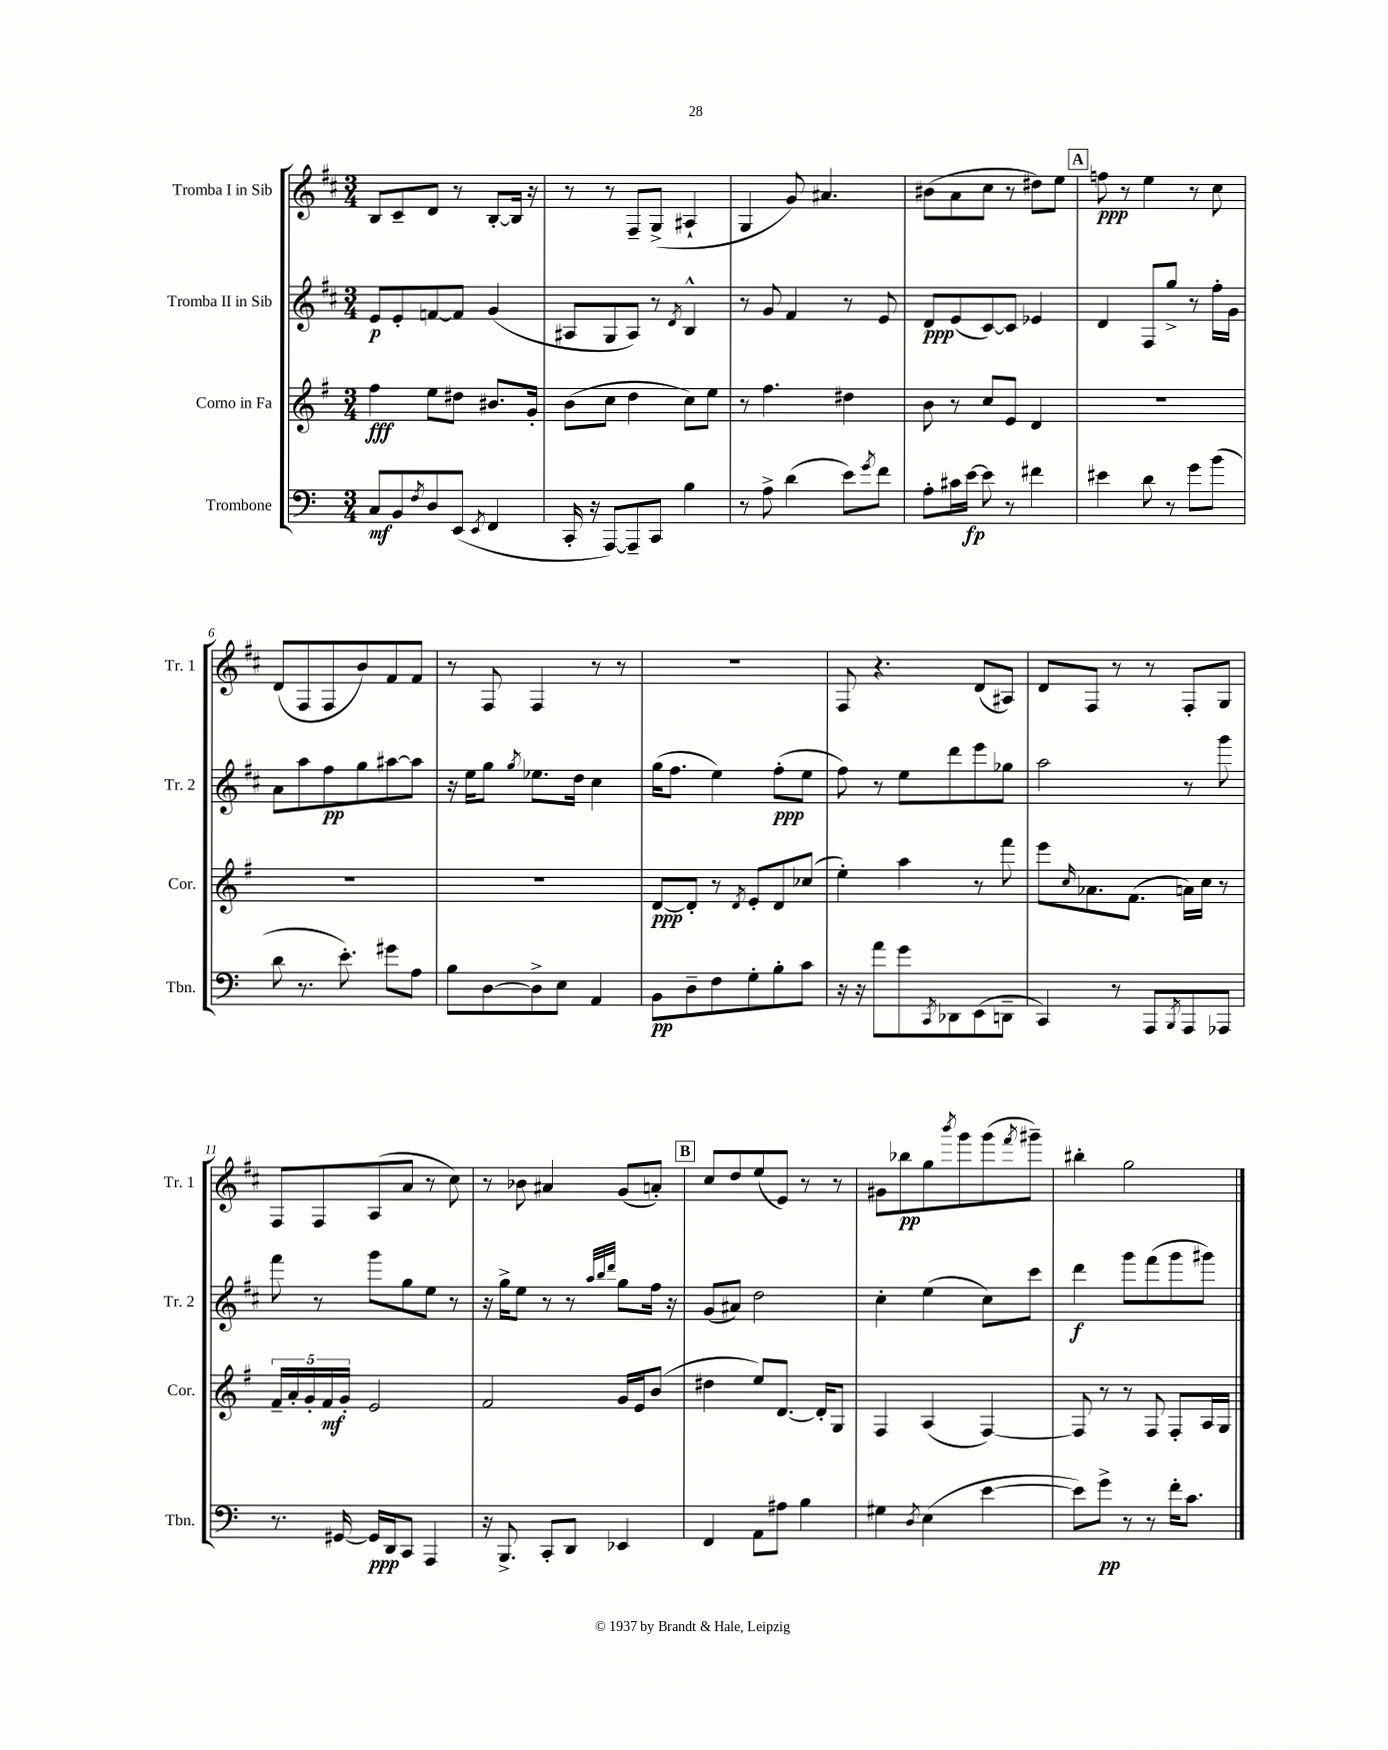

**kern	**kern	**kern	**kern
*staff4	*staff3	*staff2	*staff1
*clefF4	*clefG2	*clefG2	*clefG2
*k[]	*k[f#]	*k[f#c#]	*k[f#c#]
*M3/4	*M3/4	*M3/4	*M3/4
8C/L	4ff#\	8e/L	8B/L
8BB/	.	8e'/	8c#~/
8qF/	.	.	.
8D/	8ee\L	[8f/	8d/J
(8EE/J	8dd#\J	8f/]J	8r
8qEE/	.	.	.
4FF/	8.b#/L	(4g/	[8B'/L
.	.	.	16B/]Jk
.	16g'/Jk	.	16r
=	=	=	=
16CC'/	(8b\L	8A#/L	8r
16r	.	.	.
[8AAA/L)	8cc\J	8G/	8r
8AAA~/]	4dd\	8A#/J)	8F#~/L
8CC/J	.	8r	(8G^/J
.	.	8qd/	.
4B\	8cc\L)	4B^^/	4A#`/
.	8ee\J	.	.
=	=	=	=
8r	8r	8r	4G/
8A^\	4.ff#\	8g/	.
(4d\	.	4f#/	8g/)
.	.	.	4.a#/
8e\L)	4dd#\	8r	.
8qg/	.	.	.
8f\J	.	8e/	.
=	=	=	=
8A'\L	8b\	8d/L	(8b#\L
16c#\L	8r	(8e/	8a\
[16e\JJ	.	.	.
8e\]	8cc/L	[8c#/)	8cc#\J
8r	8e/J	8c#/]J	8r
4f#\	4d/	4e-/	8dd#\L)
.	.	.	8ee\J
=	=	=	=
4e#\	2.r	4d/	8ff\
.	.	.	8r
8d\	.	8F#/L	4ee\
8r	.	8gg^/J	.
8g\L	.	8r	8r
(8b\J	.	16ff#'\LL	8cc#\
.	.	16g\JJ	.
=	=	=	=
8d\	2.r	8a\L	(8d/L
8.r	.	8aa\	8F#/
.	.	8ff#\	8F#/
8.e'\)	.	.	.
.	.	8gg\	8b/)
8g#\L	.	[8aa#\	8f#/
8A\J	.	8aa#\]J	8f#/J
=	=	=	=
8B\L	2.r	16r	8r
.	.	16ee\LK	.
[8D\	.	8gg\J	8F#/
.	.	8qgg/	.
8D^\]	.	8.ee-\L	4F#/
8E\J	.	.	.
.	.	16dd\Jk	.
4AA/	.	4cc#\	8r
.	.	.	8r
=	=	=	=
8BB\L	[8d/L	(16gg\LK	2.r
.	.	8.ff#\J	.
8D~\	8d'/]J	.	.
8F\	8r	4ee\)	.
.	8qd/	.	.
8G'\	8e'/L	.	.
8B'\	8d/	(8ff#'\L	.
8c\J	(8cc-/J	8ee\J	.
=	=	=	=
16r	4ee'\)	8ff#\)	8F#/
16r	.	.	.
8a\L	.	8r	4.r
8g\	4aa\	8ee\L	.
8qCC/	.	.	.
8DD-\	.	8ddd\	.
(8EE\	8r	8eee\	(8d/L
8DD~\J	8fff#\	8gg-\J	8A#/J)
=	=	=	=
4CC/)	8eee\L	2aa\	8d/L
.	16qqcc/	.	.
.	8.a-\	.	8F#/J
8r	.	.	8r
.	(8.f#\J	.	.
8AAA/L	.	.	8r
8qBBB/	.	.	.
8AAA/	16a\LL)	8r	8F#'/L
.	16cc\JJ	.	.
8AAA-/J	8r	8ggg\	8G/J
=	=	=	=
8.r	20f#~/LL	8fff#\	8F#/L
.	20a'/	.	.
.	20g'/	.	.
.	.	8r	8F#/
.	20f#/	.	.
[16GG#/	.	.	.
.	20g'/JJ	.	.
16GG#/]LL	2e/	8ggg\L	(8A/
16DD/J	.	.	.
8CC/J	.	8gg\	8a/J
4AAA/	.	8ee\J	8r
.	.	8r	8cc#\)
=	=	=	=
16r	2f#/	16r	8r
8.BBB^/	.	16gg^\LK	.
.	.	8ee\J	8b-\
8CC'/L	.	8r	4a#/
8DD/J	.	8r	.
.	.	32qqaa/LLL	.
.	.	32qqbb/	.
.	.	32qqddd/JJJ	.
4EE-/	16g/LL	8gg\L	(8g/L
.	16e/J	.	.
.	(8b/J	16ff#\Jk	8a'/J)
.	.	16r	.
=	=	=	=
4FF/	4dd#\	(8g/L	8cc#/L
.	.	8a#/J)	8dd/
8AA\L	8ee/L)	2dd\	(8ee/
8A#\J	[8.d/J	.	8e/J)
4B\	.	.	8r
.	16d'/]LK	.	.
.	8G/J	.	8r
=	=	=	=
4G#\	4F#/	4cc#'\	8g#\L
.	.	.	8bb-\
8qD/	.	.	.
(4E\	(4A/	(4ee\	8gg\
.	.	.	8qbbb/
.	.	.	8ggg\
[4e\	[4F#/)	8cc#\L)	(8ggg\
.	.	.	8qfff#/
.	.	8ccc#\J	8ggg#~\J)
=	=	=	=
8e\]L)	8F#/]	4ddd\	4bb#'\
8g^\J	8r	.	.
8r	8r	8ggg\L	2gg\
8r	8F#/	(8fff#\	.
16f'\LK	8F#'/L	8ggg\	.
8.c\J	.	.	.
.	16A/L	8ggg#\J)	.
.	16G/JJ	.	.
==	==	==	==
*-	*-	*-	*-
